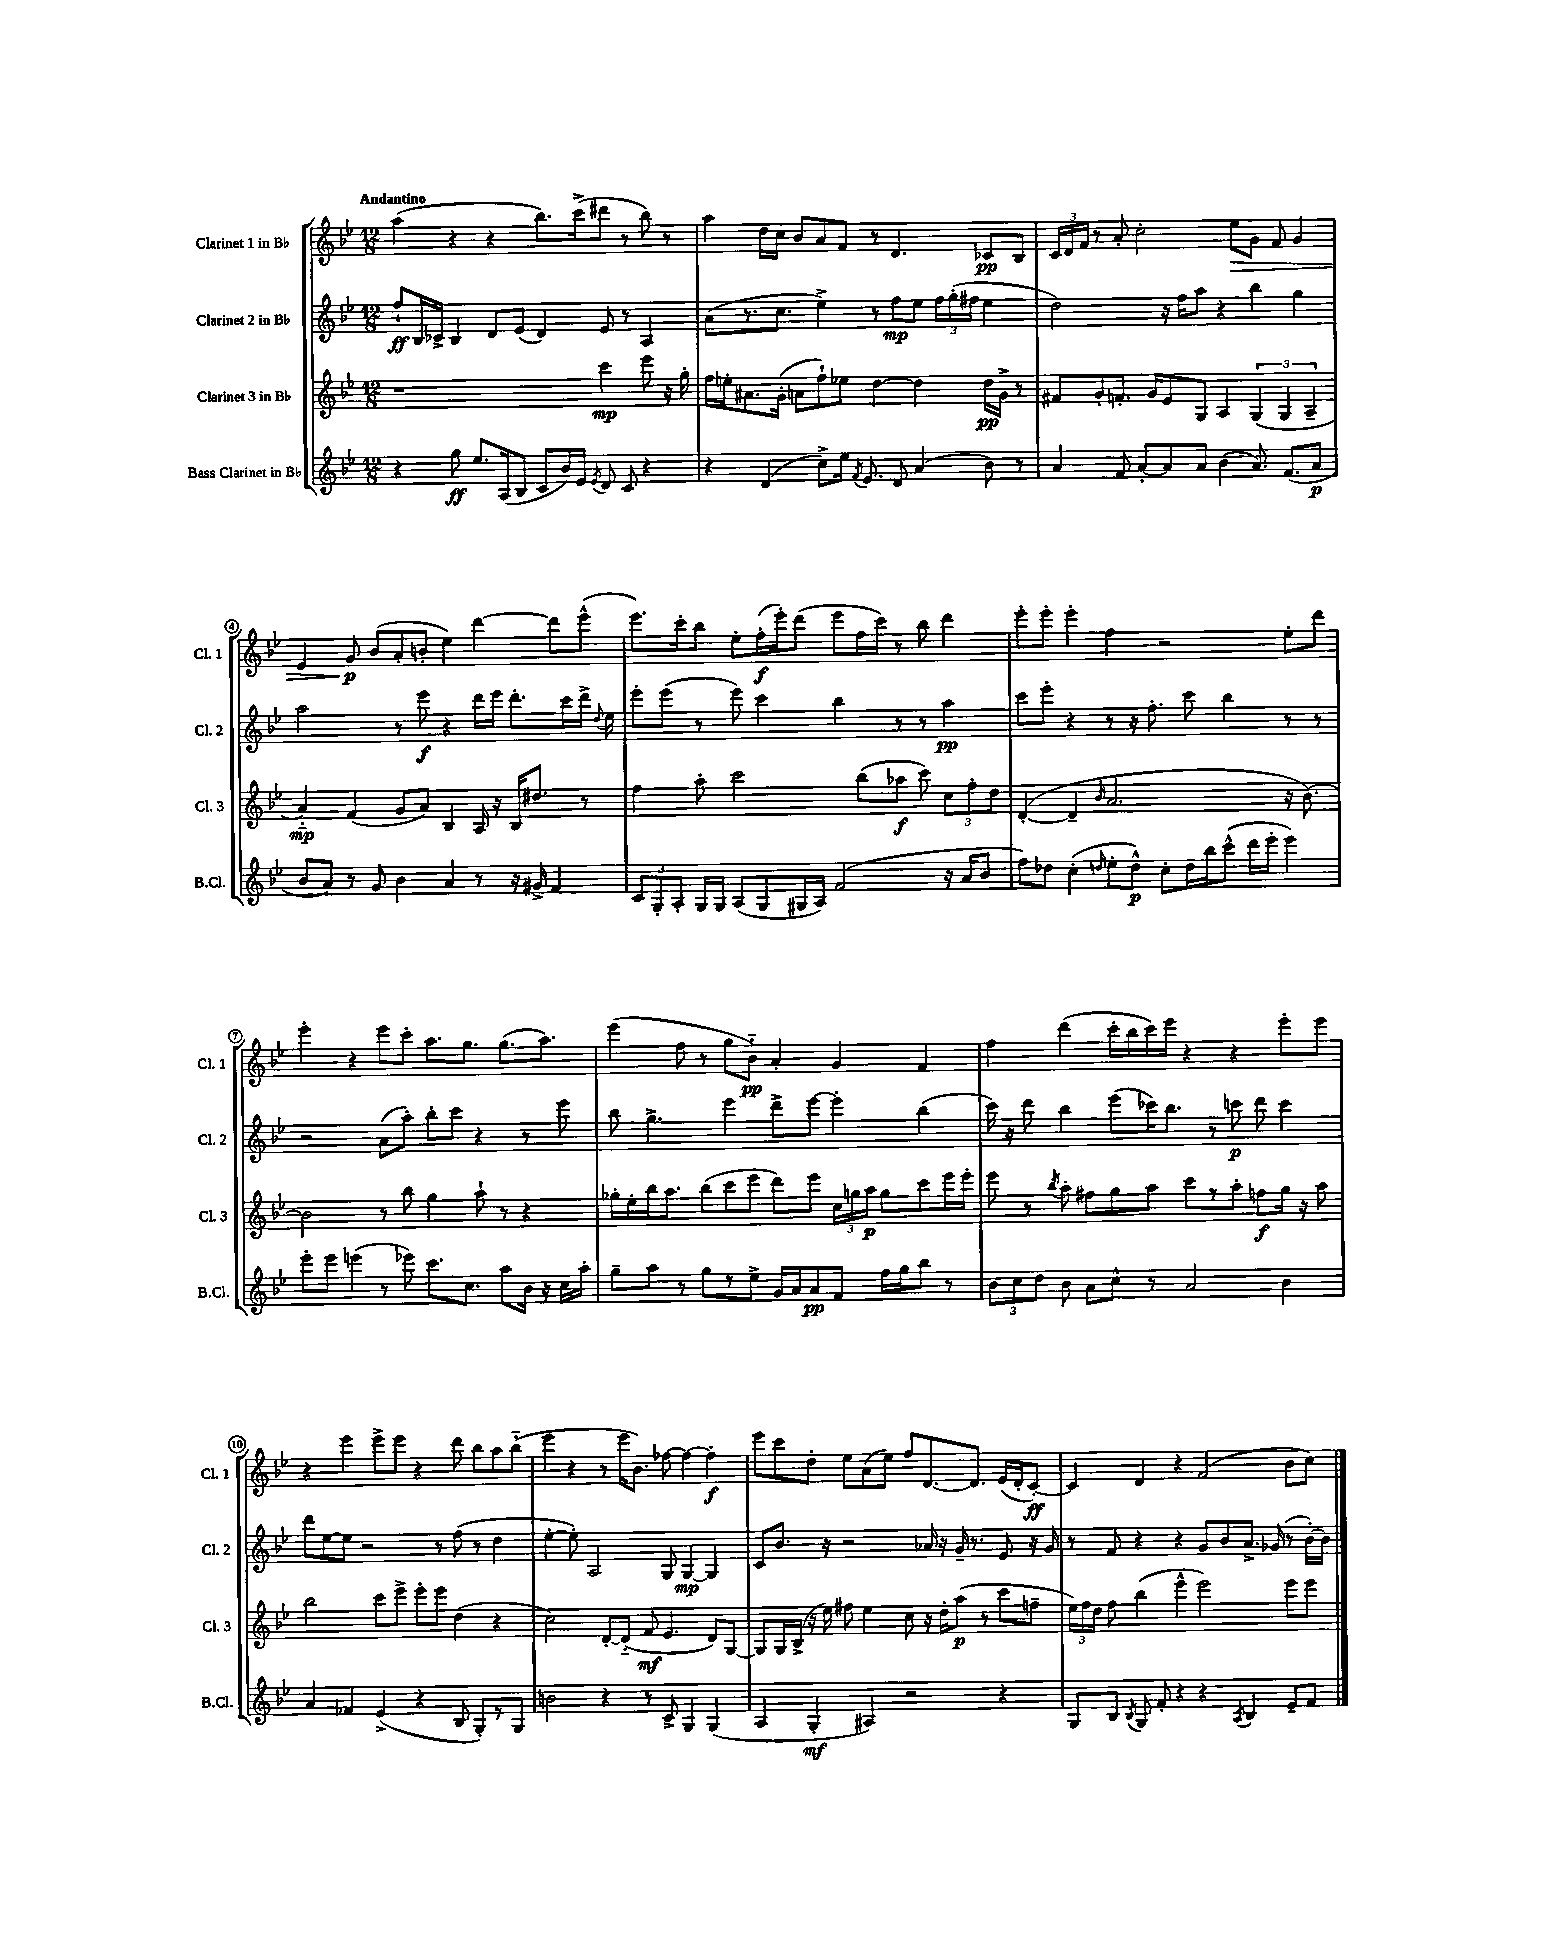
<<
\new StaffGroup <<
\new Staff = "s0" \with { instrumentName = "Clarinet 1 in Bb" shortInstrumentName = "Cl. 1" } {
    \clef treble \key bes \major \numericTimeSignature \time 12/8 \tempo "Andantino"
    \autoBeamOff a''4( r4 r4 bes''8.[) c'''16->( dis'''8] r8 bes''8) r8 |
    a''4 d''16[ c''16] bes'8[ a'8 f'8] r8 d'4. ces'8[\pp bes8] |
    \tuplet 3/2 { c'16[ d'16 f'16] } r8 a'8-. c''2-. ees''8[\> g'8] f'8 g'4 |
    ees'4 g'8\p\! bes'8[( a'8-. b'8]-. ees''4) d'''4~ d'''8[ ees'''8]-^( |
    ees'''8.[) c'''16-. bes''8] ees''8[-. f''16-.\f( ees'''16-.) d'''8]( ees'''8[ f''16 c'''16]) r8 bes''8 d'''4 |
    ees'''8[-. ees'''8]-. ees'''4-. f''4 r2 ees''8[-. d'''8] |
    ees'''4-. r4 ees'''8[ c'''8]-. a''8.[ g''8.] g''8.[( a''8.]) |
    ees'''4( f''8 r8 g''8[ bes'8]-_\pp) a'4-. g'4 f'4 |
    f''4 d'''4( c'''16[-. bes''16 c'''16) ees'''16] r4 r4 ees'''8[-. ees'''8] |
    r4 ees'''4 ees'''8[-> ees'''8] r4 d'''8 bes''8[ a''8 bes''8]-_( |
    ees'''4 r4 r8 ees'''16[ bes'8.]) fes''8~ fes''4~ fes''4-.\f |
    ees'''8[ c'''8 d''8]-. ees''8[ a'8( ees''8]) f''8[ d'8.~ d'8.] ees'16[( d'16-. c'8]~-.\ff) |
    c'4 d'4 r4 f'2( bes'8[ c''8]) \bar "|." |
}
\new Staff = "s1" \with { instrumentName = "Clarinet 2 in Bb" shortInstrumentName = "Cl. 2" } {
    \clef treble \key bes \major \numericTimeSignature \time 12/8
    \autoBeamOff f''8[-!\ff bes16 ces'16]-> bes4 d'8[ ees'8]( d'4) ees'8 r8 a4 |
    a'8[( r8. c''8.] ees''4->) r8 f''8[\mp ees''8] \tuplet 3/2 { f''16[ g''16-.( fis''16] } ees''4 |
    d''2) r16 f''16[ a''8] r4 bes''4 g''4 |
    a''2 r8 ees'''8\f r4 d'''16[ ees'''16] d'''8.[-. c'''16 d'''16]-> \appoggiatura { d''8 } ees''16 |
    ees'''8[-. ees'''8]( r8 ees'''8) c'''4 bes''4 r8 r8 a''4\pp |
    c'''8[ ees'''8]-. r4 r8 r16 f''8.-. c'''8 bes''4 r8 r8 |
    r2 a'8[( a''8]-.) bes''8[-. c'''8] r4 r8 ees'''8 |
    bes''8 g''4.-> ees'''4 d'''8[-> ees'''8]~ ees'''4-. bes''4( |
    c'''16) r16 d'''8 bes''4 ees'''8[( ces'''16) bes''8.] r8 c'''8\p d'''8 c'''4 |
    d'''8[ ees''8~ ees''8] r2 r8 f''8( r8 d''4 |
    ees''4~-. ees''8-.) a2 g8 g4~\mp g4 |
    c'8[ bes'8.] r16 r2 aes'16 r16 g'16-- r8. ees'8 r16 g'16 |
    r8 f'8 r4 r4 g'8[ bes'8 a'8.]-> ges'16( r8 bes'16[~-.) bes'16] \bar "|." |
}
\new Staff = "s2" \with { instrumentName = "Clarinet 3 in Bb" shortInstrumentName = "Cl. 3" } {
    \clef treble \key bes \major \numericTimeSignature \time 12/8
    \autoBeamOff r1 c'''4\mp ees'''8 r16 g''16-. |
    f''16[ e''16-. ais'8. g'16]-.( a'8[ f''8-!) ees''8] d''4~ d''4 d''16[\pp g'16]-> r8 |
    fis'8[ g'8-. f'8.]-. g'16[ ees'8 g8] a4 \tuplet 3/2 { g4( g4 a4-- } |
    a'4-_\mp) f'4( g'8[ a'8]) bes4 a16 r16 bes16[ dis''8.] r8 |
    f''4 a''8-. c'''2 bes''8[( aes''8]\f c'''8) \tuplet 3/2 { c''8[ f''8-. d''8] } |
    d'4~-.( d'4-- \grace { bes'16 } a'2. r16 bes'8.~) |
    bes'2 r8 bes''8 g''4 a''8-! r8 r4 |
    ges''16[-. ees''16-. bes''16 a''8.] bes''8[( c'''8 ees'''8] d'''8[) ees'''8] \tuplet 3/2 { c''16[ g''16 a''16]\p } g''8[ c'''8 ees'''16 ees'''16]-. |
    ees'''8 r8 \acciaccatura { bes''8 } a''8-. fis''8[ g''8 a''8] c'''8[ r8 a''8]-. f''8[\f g''16] r16 a''8 |
    bes''2 c'''8[ ees'''8]-> ees'''8[-. ees'''8] d''4( r4 |
    c''2) d'8[~-. d'8]-_( f'8\mf ees'4. d'8[) g8]~ |
    g8[ g16 bes16]->( r16 ees''16) fis''8 ees''4 c''8 r16 d''16[-. a''8]\p( r8 c'''8[ f''8]-- |
    \tuplet 3/2 { ees''16[) f''16 d''16] } f''8 bes''4( ees'''4-^ ees'''2) ees'''8[ ees'''8] \bar "|." |
}
\new Staff = "s3" \with { instrumentName = "Bass Clarinet in Bb" shortInstrumentName = "B.Cl." } {
    \clef treble \key bes \major \numericTimeSignature \time 12/8
    \autoBeamOff r4 g''8\ff ees''8.[ a16( bes8] c'8[ bes'16) ees'16] \acciaccatura { ees'8 } d'8 c'8 r4 |
    r4 d'4( c''8[->) ees''16] \acciaccatura { f'8 } ees'8. d'8 a'4( bes'8) r8 |
    a'4 f'8 a'8[~-. a'8 a'8] bes'4( a'8.) f'8.[( a'8]\p |
    bes'8[ a'8]) r8 g'8 bes'4 a'4 r8 r16 gis'16-> f'4 |
    \tuplet 3/2 { c'8[ g8-. a8]-. } g16[ g16] a8[( g8 gis16 a16]) f'2( r16 a'16[ bes'8] |
    f''8[) des''8] c''4-.( \grace { d''16 } ees''8[-. d''8]-^\p) c''8[-. d''16 bes''16 c'''8]-^( d'''16[ ees'''16]-. ees'''4) |
    ees'''8[-. ees'''8] e'''4( r8 ees'''8) c'''8.[ c''8.] a''8[ bes'16] r16 c''16[ a''16]-. |
    g''8[-- a''8] r8 g''8[ r8 ees''8]-> g'16[ a'16 a'8\pp f'8] f''16[ g''16 bes''8] r8 |
    \tuplet 3/2 { bes'8[ c''8 d''8] } bes'8 a'8[ c''8]-^ r8 a'2 bes'4 |
    a'4 fes'4 ees'4->( r4 bes8 g8[-.) r8 g8] |
    b'2 r4 r8 c'8-> g4 g4( |
    a4 g4-.\mf ais4) r2 r4 |
    g8[ bes8] \acciaccatura { bes8 } g8 f'8-. r4 r4 \acciaccatura { a8 } bes4 ees'8[-- f'8] \bar "|." |
}
>>
>>
\layout { \context { \Score \override BarNumber.stencil = #(make-stencil-circler 0.1 0.3 ly:text-interface::print) } }
